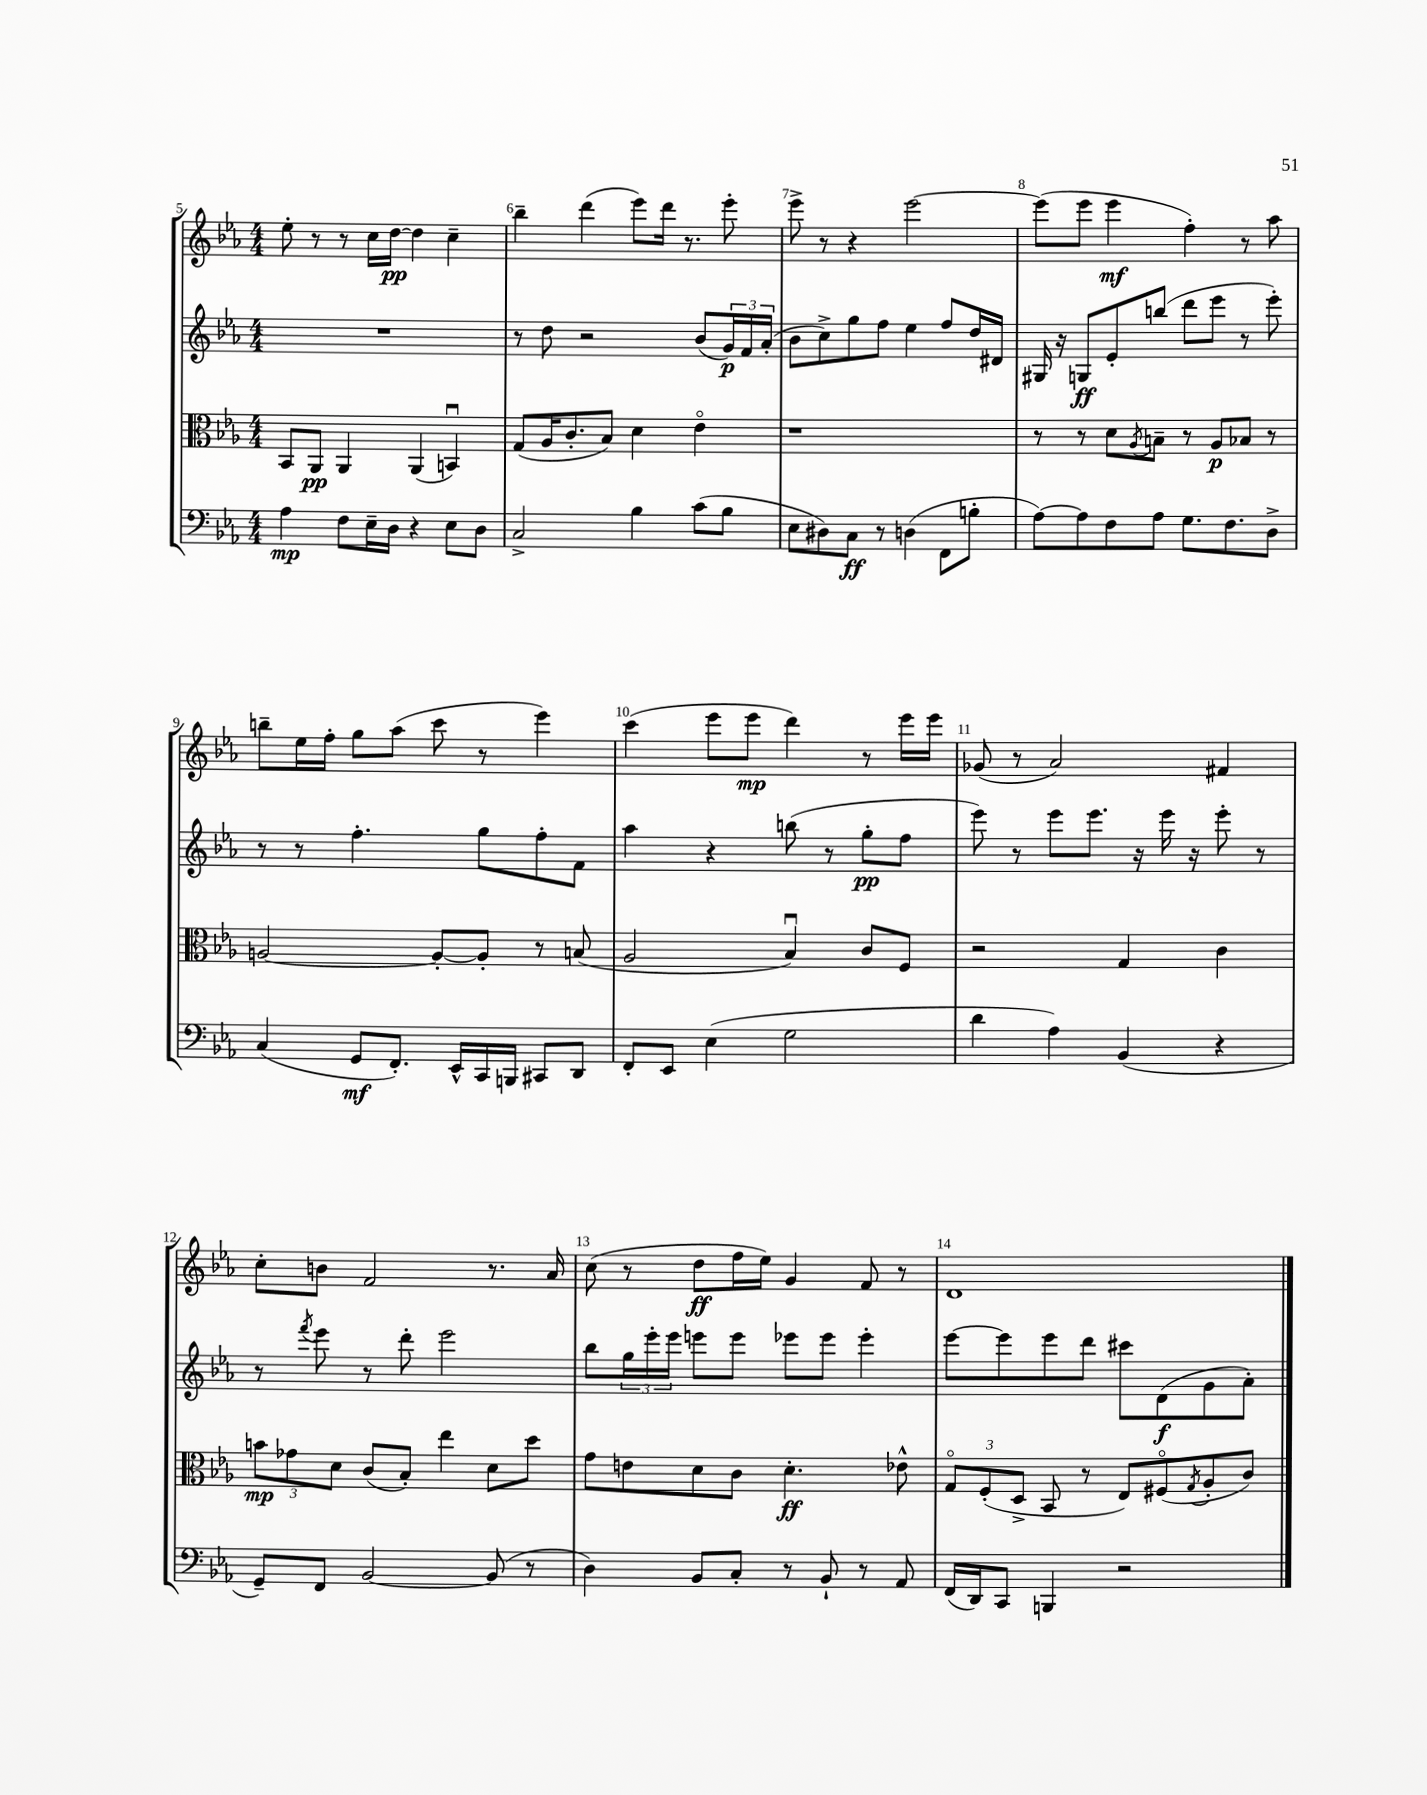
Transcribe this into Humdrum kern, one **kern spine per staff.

**kern	**kern	**kern	**kern
*staff4	*staff3	*staff2	*staff1
*clefF4	*clefC3	*clefG2	*clefG2
*k[b-e-a-]	*k[b-e-a-]	*k[b-e-a-]	*k[b-e-a-]
*M4/4	*M4/4	*M4/4	*M4/4
4A-\	8BB-/L	1r	8ee-'\
.	8AA-/J	.	8r
8F\L	4AA-/	.	8r
16E-~\L	.	.	16cc\LL
16D\JJ	.	.	[16dd\JJ
4r	(4AA-/	.	4dd\]
8E-\L	4BBu/)	.	4cc~\
8D\J	.	.	.
=	=	=	=
2C^/	(8G/L	8r	4bb-~\
.	16A-/K	8dd\	.
.	8.c'/	.	.
.	.	2r	(4ddd\
.	8B-/J)	.	.
4B-\	4d\	.	8eee-\L)
.	.	.	16ddd\Jk
.	.	.	8.r
(8c\L	4e-o\	(8b-/L	.
8B-\J	.	24g/L)	8eee-'\
.	.	24f/	.
.	.	(24a-'/JJ	.
=	=	=	=
8E-\L	1r	8b-\L	8eee-^\
8D#\)	.	8cc^\)	8r
8C\J	.	8gg\	4r
8r	.	8ff\J	.
(4D\	.	4ee-\	[2eee-\
8FF\L	.	8ff/L	.
8B'\J	.	16dd/L	.
.	.	16d#/JJ	.
=	=	=	=
[8A-\L)	8r	16G#/	(8eee-\]L
.	.	16r	.
8A-\]	8r	8G/L	8eee-\J
8F\	8d\L	8e-'/	4eee-\
.	8qA-/	.	.
8A-\J	8B~\J	(8bb/J	.
8.G\L	8r	8ddd\L	4ff'\)
.	8A-/L	8eee-\J	.
8.F\	.	.	.
.	8B-/J	8r	8r
8D^\J	8r	8eee-'\)	8aa-\
=	=	=	=
(4C/	[2A/	8r	8bb~\L
.	.	8r	16ee-\L
.	.	.	16ff'\JJ
8GG/L	.	4.ff'\	8gg\L
8.FF'/J)	.	.	(8aa-\J
.	8A'/_L	.	8ccc\
16EE-^^/LL	.	.	.
16CC/	8A'/]J	8gg\L	8r
16BBB/JJ	.	.	.
8CC#/L	8r	8ff'\	4eee-\)
8DD/J	(8B/	8f\J	.
=	=	=	=
8FF'/L	2A-/	4aa-\	(4ccc\
8EE-/J	.	.	.
(4E-\	.	4r	8eee-\L
.	.	.	8eee-\J
2G\	4B-u/)	(8bb\	4ddd\)
.	.	8r	.
.	8c/L	8gg'\L	8r
.	8F/J	8ff\J	16eee-\LL
.	.	.	16eee-\JJ
=	=	=	=
4d\	2r	8eee-\)	(8g-/
.	.	8r	8r
4A-\)	.	8eee-\L	2a-/)
.	.	8.eee-\J	.
(4BB-/	4G/	.	.
.	.	16r	.
.	.	16eee-\	.
.	.	16r	.
4r	4c\	8eee-'\	4f#/
.	.	8r	.
=	=	=	=
8GG~/L)	12b\L	8r	8cc'\L
.	12g-\	.	.
.	.	8qfff/	.
8FF/J	.	8eee-\	8b\J
.	12d\J	.	.
[2BB-/	(8c/L	8r	2f/
.	8B-'/J)	8ddd'\	.
.	4ee-\	2eee-\	.
(8BB-/]	8d\L	.	8.r
8r	8dd\J	.	.
.	.	.	16a-/
=	=	=	=
4D\)	8g\L	8bb-\L	(8cc\
.	8e\	24gg\L	8r
.	.	24eee-'\	.
.	.	24eee-\JJ	.
8BB-/L	8d\	8eee\L	8dd\L
8C'/J	8c\J	8eee\J	16ff\L
.	.	.	16ee-\JJ)
8r	4.d'\	8eee-\L	4g/
8BB-`/	.	8eee-\J	.
8r	.	4eee-'\	8f/
8AA-/	8e-^^\	.	8r
=	=	=	=
(16FF/LL	12Go/L	[8eee-\L	1d
16DD/J)	.	.	.
.	(12F'/	.	.
8CC/J	.	8eee-\]	.
.	12D^/J	.	.
4BBB/	8BB-/	8eee-\	.
.	8r	8ddd\J	.
2r	8E-/L)	8ccc#\L	.
.	(8F#o/	(8d\	.
.	8qG/	.	.
.	8A-'/	8g\	.
.	8c/J)	8a-'\J)	.
==	==	==	==
*-	*-	*-	*-
